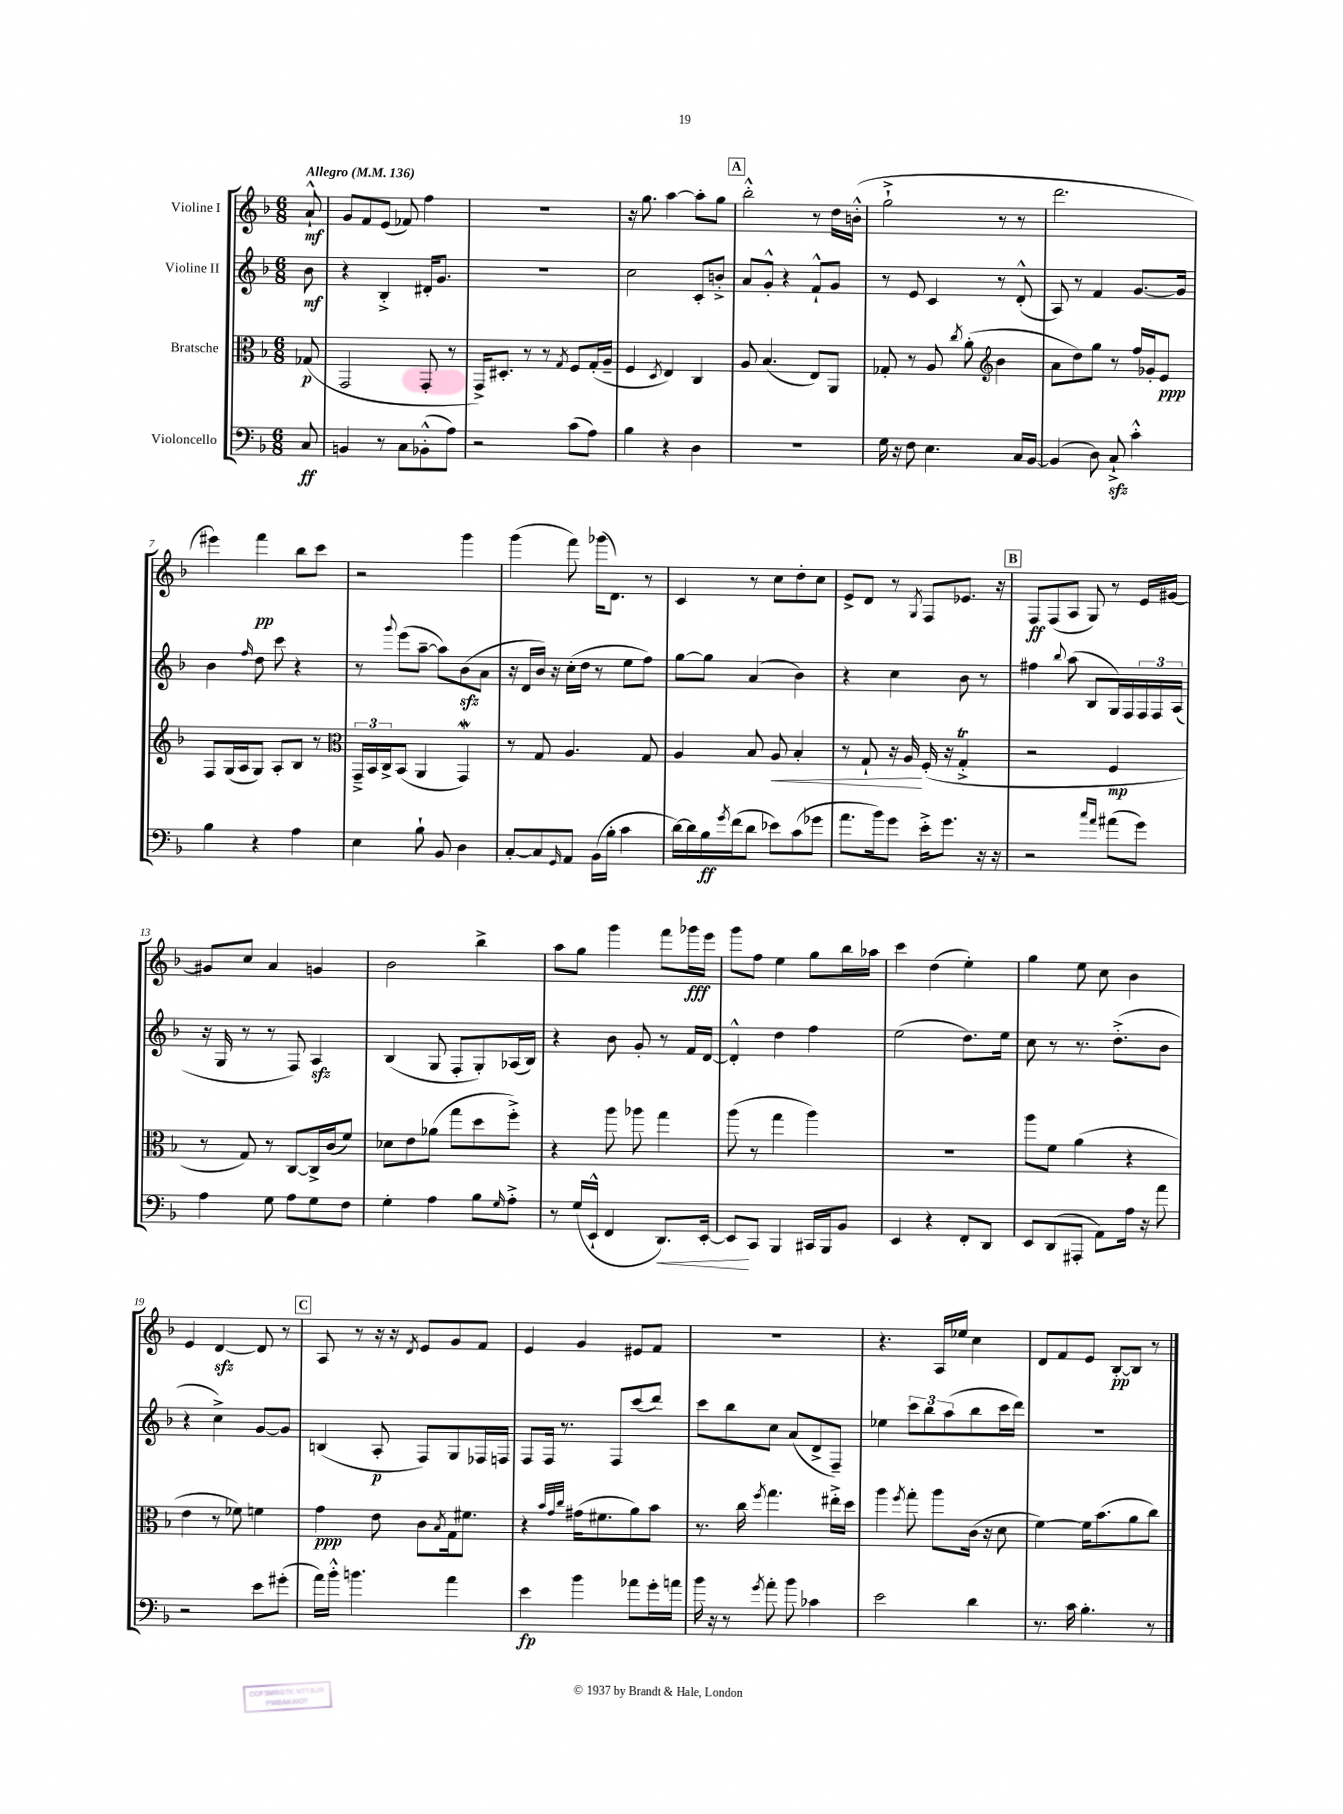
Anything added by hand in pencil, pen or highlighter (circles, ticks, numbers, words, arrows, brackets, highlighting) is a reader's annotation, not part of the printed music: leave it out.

**kern	**kern	**kern	**kern
*staff4	*staff3	*staff2	*staff1
*clefF4	*clefC3	*clefG2	*clefG2
*k[b-]	*k[b-]	*k[b-]	*k[b-]
*M6/8	*M6/8	*M6/8	*M6/8
*MM136	*MM136	*MM136	*MM136
8C	(8G-	8b-	8a`^^
=	=	=	=
4BB	2GG	4r	8g
.	.	.	8f
8r	.	4B-'^	(8e
8C	.	.	8f-)
(8BB-'^^	8GG'	16d#'	4ff
.	.	8.g	.
8A)	8r	.	.
=	=	=	=
2r	16GG^)	2.r	2.r
.	8.D#'	.	.
.	8r	.	.
.	8r	.	.
.	8qG	.	.
(8c	8F	.	.
8A)	(16G'	.	.
.	16A~	.	.
=	=	=	=
4B-	4F	2cc	16r
.	.	.	8.gg
.	8qD	.	.
4r	4E)	.	[4aa
4D	4C	8c'	8aa']
.	.	8b'^	8gg
=	=	=	=
2.r	8A	8a	2bb-'^^
.	(4.B-	8g'^^	.
.	.	4r	.
.	8E)	8f`^^	8r
.	8AA	8g	16dd
.	.	.	(16b'^^
=	=	=	=
16G	8G-'	8r	2gg`^
16r	.	.	.
8F	8r	8e	.
4.E	8A	4c	.
.	8qcc	.	.
.	(8a'	.	.
*	*clefG2	*	*
.	4b-	8r	8r
16C	.	(8d'^^	8r
[16BB-	.	.	.
=	=	=	=
(4BB-]	8a	8A)	2.ddd
.	8dd)	8r	.
8D)	8gg	4f	.
8C`^	8r	.	.
4c'^^	16ff	[8.g	.
.	16g-'	.	.
.	8e	.	.
.	.	16g]	.
=	=	=	=
4B-	8F	4b-	4eee#)
.	(16G	.	.
.	16A	.	.
.	.	16qqff	.
4r	8G)	8dd	4fff
.	8A'	8ccc	.
4A	8B-	4r	8bb-
.	8r	.	8ccc
=	=	=	=
*	*clefC3	*	*
4E	24GG~^	8r	2r
.	24BB-	.	.
.	24C^	.	.
.	.	8qqggg	.
.	(8BB-	(8eee	.
8B-`	4AA	[8aa~	.
8BB-	.	8aa])	.
4D	4GG)	(8b-	4ggg
.	.	8a	.
=	=	=	=
[8C'	8r	16r	(4ggg
.	.	16d	.
8C]	8G	16b-)	.
.	.	16r	.
16qqGG	.	.	.
8AA	4.A	(16cc'	8fff)
.	.	16dd	.
(16BB-	.	8r	(16ggg-
16B-'	.	.	8.d)
4c	.	8ee	.
.	8G	8ff)	8r
=	=	=	=
[16d)	4A	[8gg	4c
16d]	.	.	.
16B-	.	8gg]	.
8qg	.	.	.
(16f	.	.	.
8d	8B-	(4a	8r
8e-)	8A	.	8cc
(8c	4B-'	4b-)	8dd'
8g-	.	.	8cc
=	=	=	=
8.a	8r	4r	8e^
.	8G`	.	8d
16b-)	.	.	.
8g	16r	4cc	8r
.	16A	.	.
.	.	.	8qG
16e'^	(16F'	.	8F
8.g	16r	.	.
.	4G'^	8b-	8.e-
16r	.	8r	.
16r	.	.	16r
=	=	=	=
2r	2r	4ff#	8F
.	.	.	(8F
.	.	8qqbb-	.
.	.	(8aa	8A
.	.	8B-	8G)
16qqcc	.	.	.
16qqa	.	.	.
(8a#	4F	16G)	8r
.	.	16F	.
8g)	.	24F	16e
.	.	24F	.
.	.	.	[16g#
.	.	(24A	.
=	=	=	=
4A	8r	16r	8g#]
.	.	16G	.
.	8G)	8r	8cc
8G	8r	8r	4a
8A	[8C	8F)	.
8G	16C^]	4A	4g
.	(16c	.	.
8F	8f)	.	.
=	=	=	=
4G'	8d-	(4B-	2b-
.	8e	.	.
4A	(8a-	8G	.
.	8gg	8F'	.
8B-	8dd	8G')	4bb-^
16qqG	.	.	.
8A'^	8ff'^)	(16A-	.
.	.	16B-)	.
=	=	=	=
8r	4r	4r	8aa
(16G	.	.	8gg
16EE`^^	.	.	.
4FF	8aa	8b-	4ggg
.	8aa-	8g'	.
8.DD)	4gg	8r	8fff
.	.	16f	16ggg-
[16EE'	.	[16d	16eee
=	=	=	=
8EE]	(8aa	4d'^^]	8ggg
8CC	8r	.	8ff
4BBB-	4gg	4dd	4ee
16CC#	4aa)	4ff	8gg
16BBB-	.	.	.
8BB-	.	.	16bb-
.	.	.	16aa-
=	=	=	=
4EE	2.r	(2ee	4ccc
4r	.	.	(4dd
8FF'	.	8.dd)	4ee')
8DD	.	.	.
.	.	16ee	.
=	=	=	=
8EE	8aa	8cc	4gg
(8DD	8f	8r	.
8AAA#'	(4a	8.r	8ee
8AA)	.	.	8cc
.	.	(8.dd'^	.
16A	4r	.	4b-
16r	.	.	.
8a	.	8b-	.
=	=	=	=
2r	4e	4r	4e
.	8r	4cc^)	[4d
.	8f-)	.	.
8e	4f	[8g	8d]
(8g#'	.	8g]	8r
=	=	=	=
16a)	4g	(4B	8A
16b-'^^	.	.	.
4.b	.	.	8r
.	8e	8A'	16r
.	.	.	16r
.	.	.	8qd
.	8c	8F)	8e
.	8qB-	.	.
4a	16G	8G	8g
.	8.f#	.	.
.	.	16F-	8f
.	.	16F	.
=	=	=	=
4e	4r	8F	4e
.	.	16F	.
.	.	8.r	.
.	32qqb-	.	.
.	32qqg	.	.
.	32qqcc	.	.
4b-	(16g#	.	4g
.	8.f#	.	.
.	.	8F	.
8a-	8a)	(8ccc	8e#
16g'	8b-	8ddd)	8f
16a	.	.	.
=	=	=	=
16b-	8.r	8ccc	2.r
16r	.	.	.
8r	.	8bb-	.
.	16cc	.	.
8qg	8qff	.	.
8a'	4.gg	8cc	.
8b-	.	(8a	.
4c-	.	8d^	.
.	16ee#'^	8F~)	.
.	16dd	.	.
=	=	=	=
2e	4aa	4ee-	4.r
.	8qff	.	.
.	8gg'	12ccc	.
.	.	12bb-	.
.	8aa	.	16A
.	.	(12aa	.
.	.	.	16ee-
4d	(16c	8bb-	4cc
.	16r	.	.
.	8d	16ccc	.
.	.	16ddd)	.
=	=	=	=
8.r	[4f)	2.r	8d
.	.	.	8f
16c	.	.	.
4.B-'	16f]	.	8e
.	(8.b-	.	.
.	.	.	[8B-'
.	8a	.	8B-]
8r	8cc)	.	8r
==	==	==	==
*-	*-	*-	*-
